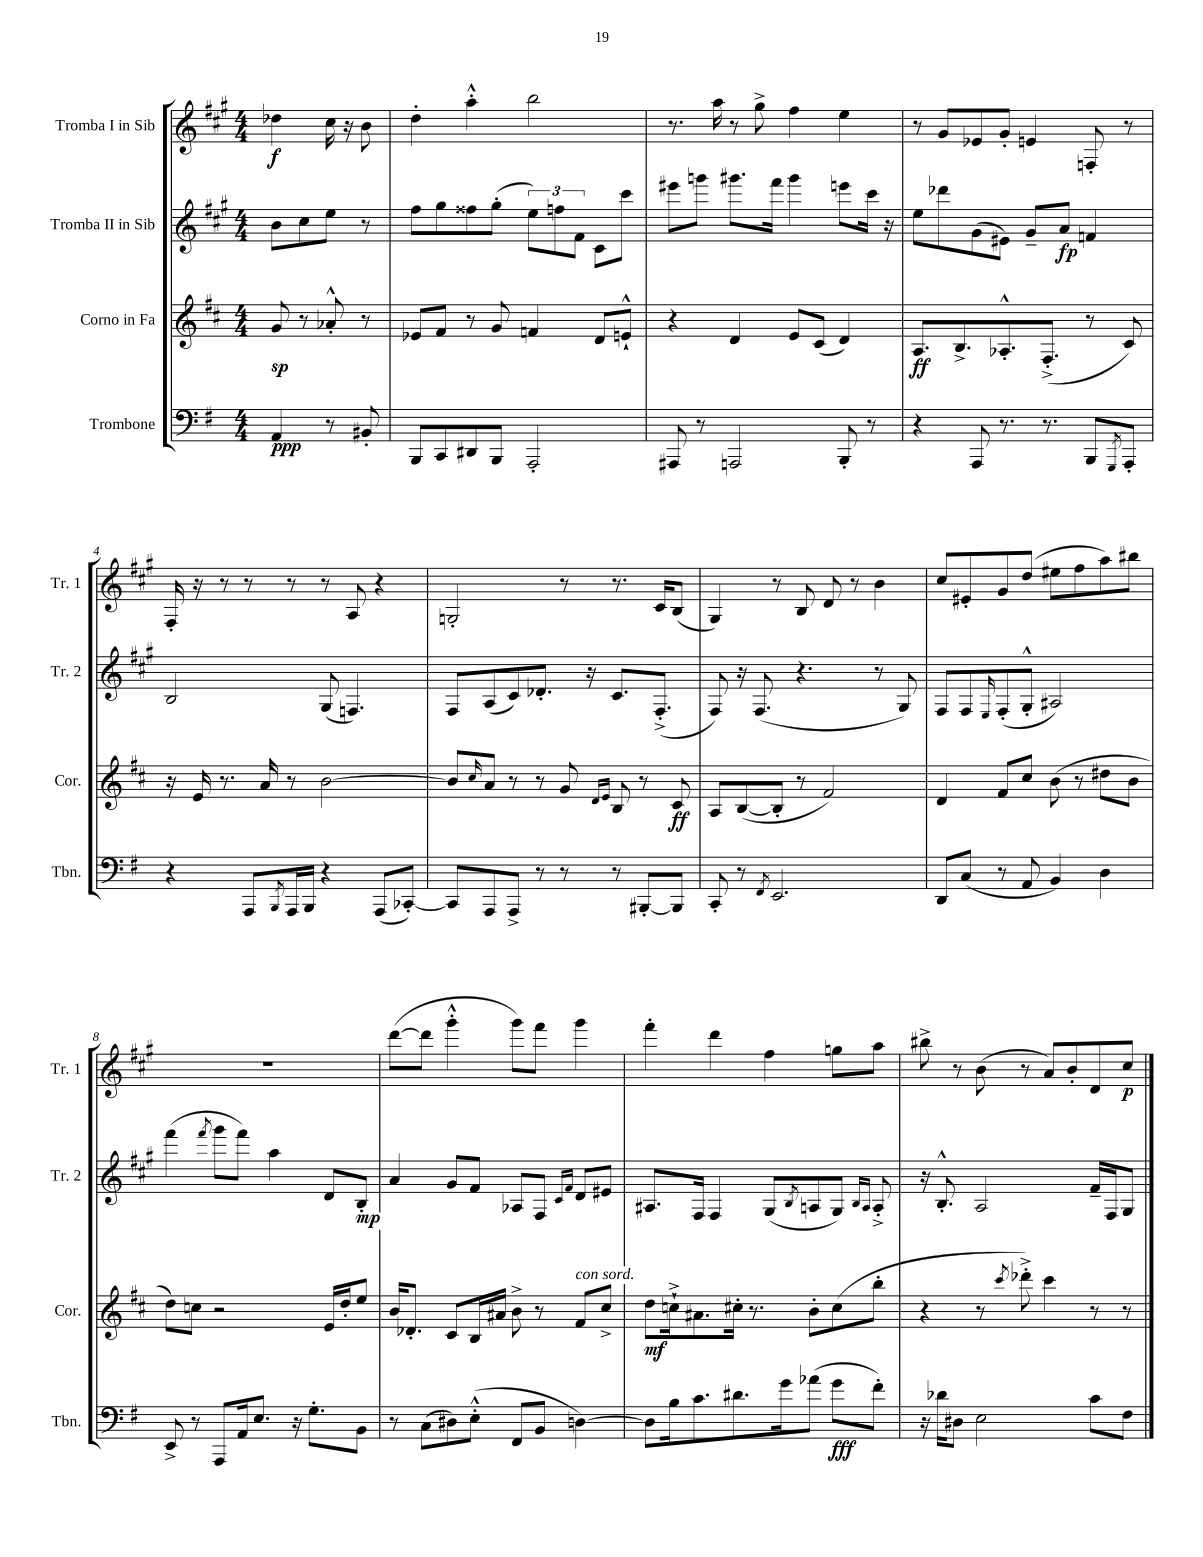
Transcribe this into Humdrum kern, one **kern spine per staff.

**kern	**dynam	**kern	**dynam	**kern	**dynam	**kern	**dynam
*part4	*part4	*part3	*part3	*part2	*part2	*part1	*part1
*staff4	*staff4	*staff3	*staff3	*staff2	*staff2	*staff1	*staff1
*I"Trombone	*	*I"Corno in Fa	*	*I"Tromba II in Sib	*	*I"Tromba I in Sib	*
*I'Tbn.	*	*I'Cor.	*	*I'Tr. 2	*	*I'Tr. 1	*
*clefF4	*	*clefG2	*	*clefG2	*	*clefG2	*
*k[f#]	*	*k[f#c#]	*	*k[f#c#g#]	*	*k[f#c#g#]	*
*M4/4	*	*M4/4	*	*M4/4	*	*M4/4	*
=	=	=	=	=	=	=	=
4AA/	ppp	8g/	sp	8b\L	.	4dd-X\	f
.	.	8r	.	8cc#\	.	.	.
8r	.	8a-X'^^/	.	8ee\J	.	16cc#\	.
.	.	.	.	.	.	16r	.
8BB#X'/	.	8r	.	8r	.	8b\	.
=1	=1	=1	=1	=1	=1	=1	=1
8BBB/L	.	8e-X/L	.	8ff#\L	.	4dd'\	.
8CC/	.	8f#/J	.	8gg#\	.	.	.
8DD#X/	.	8r	.	8ff##X\	.	4aa'^^\	.
8BBB/J	.	8g/	.	(8gg#'\J	.	.	.
2AAA'/	.	4fn/	.	12ee\L)	.	2bb\	.
.	.	.	.	12ffn\	.	.	.
.	.	.	.	12f#\J	.	.	.
.	.	8d/L	.	8c#\L	.	.	.
.	.	8en`^^/J	.	8ccc#\J	.	.	.
=2	=2	=2	=2	=2	=2	=2	=2
8AAA#X/	.	4r	.	8eee#X\L	.	8.r	.
8r	.	.	.	8gggn\J	.	.	.
.	.	.	.	.	.	16aa\	.
2AAAn/	.	4d/	.	8.ggg#X\L	.	8r	.
.	.	.	.	.	.	8gg#^\	.
.	.	.	.	16fff#\Jk	.	.	.
.	.	8e/L	.	4ggg#\	.	4ff#\	.
.	.	(8c#/J	.	.	.	.	.
8BBB'/	.	4d/)	.	8eeen\L	.	4ee\	.
8r	.	.	.	16ccc#\Jk	.	.	.
.	.	.	.	16r	.	.	.
=3	=3	=3	=3	=3	=3	=3	=3
4r	.	8.A/L	ff	8ee\L	.	8r	.
.	.	.	.	8ddd-X\	.	8g#/L	.
.	.	8.B^/	.	.	.	.	.
8AAA/	.	.	.	(8g#\	.	8e-X/	.
8.r	.	8.A-X'^^/	.	8e#X\J)	.	8g#'/J	.
.	.	.	.	8g#~/L	.	4en/	.
8.r	.	(8.F#'^/J	.	.	.	.	.
.	.	.	.	8a/J	fp	.	.
8BBB/L	.	8r	.	4fn/	.	8Fn'/	.
8qGGG/	.	.	.	.	.	.	.
8AAA'/J	.	8c#/)	.	.	.	8r	.
!!LO:LB:g=z
=4	=4	=4	=4	=4	=4	=4	=4
4r	.	16r	.	2B/	.	16F#'/	.
.	.	16e/	.	.	.	16r	.
.	.	8.r	.	.	.	8r	.
8AAA/L	.	.	.	.	.	8r	.
.	.	16a/	.	.	.	.	.
8qBBB/	.	.	.	.	.	.	.
16AAA/L	.	8r	.	.	.	8r	.
16BBB/JJ	.	.	.	.	.	.	.
4r	.	[2b\	.	(8G#/	.	8r	.
.	.	.	.	4.Fn/)	.	8A/	.
(8AAA/L	.	.	.	.	.	4r	.
[8CC-X'/J)	.	.	.	.	.	.	.
=5	=5	=5	=5	=5	=5	=5	=5
8CC-/L]	.	8b/L]	.	8F#/L	.	2Gn'/	.
.	.	16qqcc#/	.	.	.	.	.
8AAA/	.	8a/J	.	(8A/	.	.	.
8AAA^/J	.	8r	.	8c#/)	.	.	.
8r	.	8r	.	8.d-X'/J	.	.	.
8r	.	8g/	.	.	.	8r	.
.	.	.	.	16r	.	.	.
.	.	16qqd/LL	.	.	.	.	.
.	.	16qqe/JJ	.	.	.	.	.
8r	.	8B/	.	8.c#/L	.	8.r	.
[8BBB#X'/L	.	8r	.	.	.	.	.
.	.	.	.	(8.F#'^/J	.	16c#/KL	.
8BBB#/J]	.	8c#/	ff	.	.	(8B/J	.
=6	=6	=6	=6	=6	=6	=6	=6
8CC'/	.	8A/L	.	8F#/)	.	4G#/)	.
8r	.	([8B/	.	16r	.	.	.
.	.	.	.	(8.F#/	.	.	.
8qFF#/	.	.	.	.	.	.	.
2.EE/	.	8B'/J]	.	.	.	8r	.
.	.	8r	.	4.r	.	8B/	.
.	.	2f#/)	.	.	.	8d/	.
.	.	.	.	.	.	8r	.
.	.	.	.	8r	.	4b\	.
.	.	.	.	8G#/)	.	.	.
=7	=7	=7	=7	=7	=7	=7	=7
8DD/L	.	4d/	.	8F#/L	.	8cc#/L	.
(8C/J	.	.	.	8F#/	.	8e#X'/	.
.	.	.	.	16qqE/	.	.	.
8r	.	8f#/L	.	(8F#'/	.	8g#/	.
8AA/	.	8cc#/J	.	8G#'^^/J	.	(8dd/J	.
4BB/)	.	(8b\	.	2A#X/)	.	8ee#X\L	.
.	.	8r	.	.	.	8ff#\	.
4D\	.	8dd#X\L	.	.	.	8aa\)	.
.	.	8b\J	.	.	.	8bb#X\J	.
!!LO:LB:g=z
=8	=8	=8	=8	=8	=8	=8	=8
8EE^/	.	8dd\L)	.	(4fff#\	.	1r	.
8r	.	8ccn\J	.	.	.	.	.
.	.	.	.	8qfff#/	.	.	.
8AAA/L	.	2r	.	8ggg#\L	.	.	.
16AA/k	.	.	.	8fff#\J)	.	.	.
8.E/J	.	.	.	.	.	.	.
.	.	.	.	4aa\	.	.	.
16r	.	.	.	.	.	.	.
8.G'\L	.	.	.	.	.	.	.
.	.	16e/LL	.	8d/L	.	.	.
.	.	16dd'/J	.	.	.	.	.
8BB\J	.	8ee/J	.	8B'/J	mp	.	.
=9	=9	=9	=9	=9	=9	=9	=9
8r	.	16b/KL	.	4a/	.	([8ddd\L	.
.	.	8.d-X'/J	.	.	.	.	.
(8C\L	.	.	.	.	.	8ddd\J]	.
8D#X\)	.	8c#/L	.	8g#/L	.	4ggg#'^^\	.
(8E'^^\J	.	16B/L	.	8f#/J	.	.	.
.	.	16a#X/JJ	.	.	.	.	.
8FF#/L	.	8b^\	.	8A-X/L	.	8ggg#\L)	.
8BB/J	.	8r	.	8F#/J	.	8fff#\J	.
.	.	.	.	16qqc#/LL	.	.	.
.	.	.	.	16qqf#/JJ	.	.	.
!	!	!LO:TX:a:i:t=con sord.	!	!	!	!	!
[4Dn\)	.	8f#/L	.	8d/L	.	4ggg#\	.
.	.	8cc#^/J	.	8e#X/J	.	.	.
=10	=10	=10	=10	=10	=10	=10	=10
8D\L]	.	8dd\L	mf	8.A#X/L	.	4fff#'\	.
16B\k	.	16ccn`^\k	.	.	.	.	.
8.c\	.	8.a#X\	.	16F#/Jk	.	.	.
.	.	.	.	4F#/	.	4ddd\	.
8.d#X\	.	16cc#X'\Jk	.	.	.	.	.
.	.	8.r	.	.	.	.	.
.	.	.	.	(8G#/L	.	4ff#\	.
16g\k	.	.	.	.	.	.	.
.	.	.	.	8qB/	.	.	.
(8a-X\J	.	8b'\L	.	8An/	.	.	.
8g\L	fff	(8cc#\	.	8G#/J)	.	8ggn\L	.
.	.	.	.	16qqB/LL	.	.	.
.	.	.	.	16qqA/JJ	.	.	.
8f#'\J)	.	8bb'\J	.	8A'^/	.	8aa\J	.
=11	=11	=11	=11	=11	=11	=11	=11
16r	.	4r	.	16r	.	8bb#X^\	.
16d-X\KL	.	.	.	8.B'^^/	.	.	.
8D#X\J	.	.	.	.	.	8r	.
2E\	.	8r	.	2A/	.	(8b\	.
.	.	8qccc#/	.	.	.	.	.
.	.	8ddd-X'^\)	.	.	.	8r	.
.	.	4ccc#\	.	.	.	8a/L)	.
.	.	.	.	.	.	8b'/	.
8c\L	.	8r	.	16f#~/LL	.	8d/	.
.	.	.	.	16F#/J	.	.	.
8F#\J	.	8r	.	8G#/J	.	8cc#/J	p
==	==	==	==	==	==	==	==
*-	*-	*-	*-	*-	*-	*-	*-
